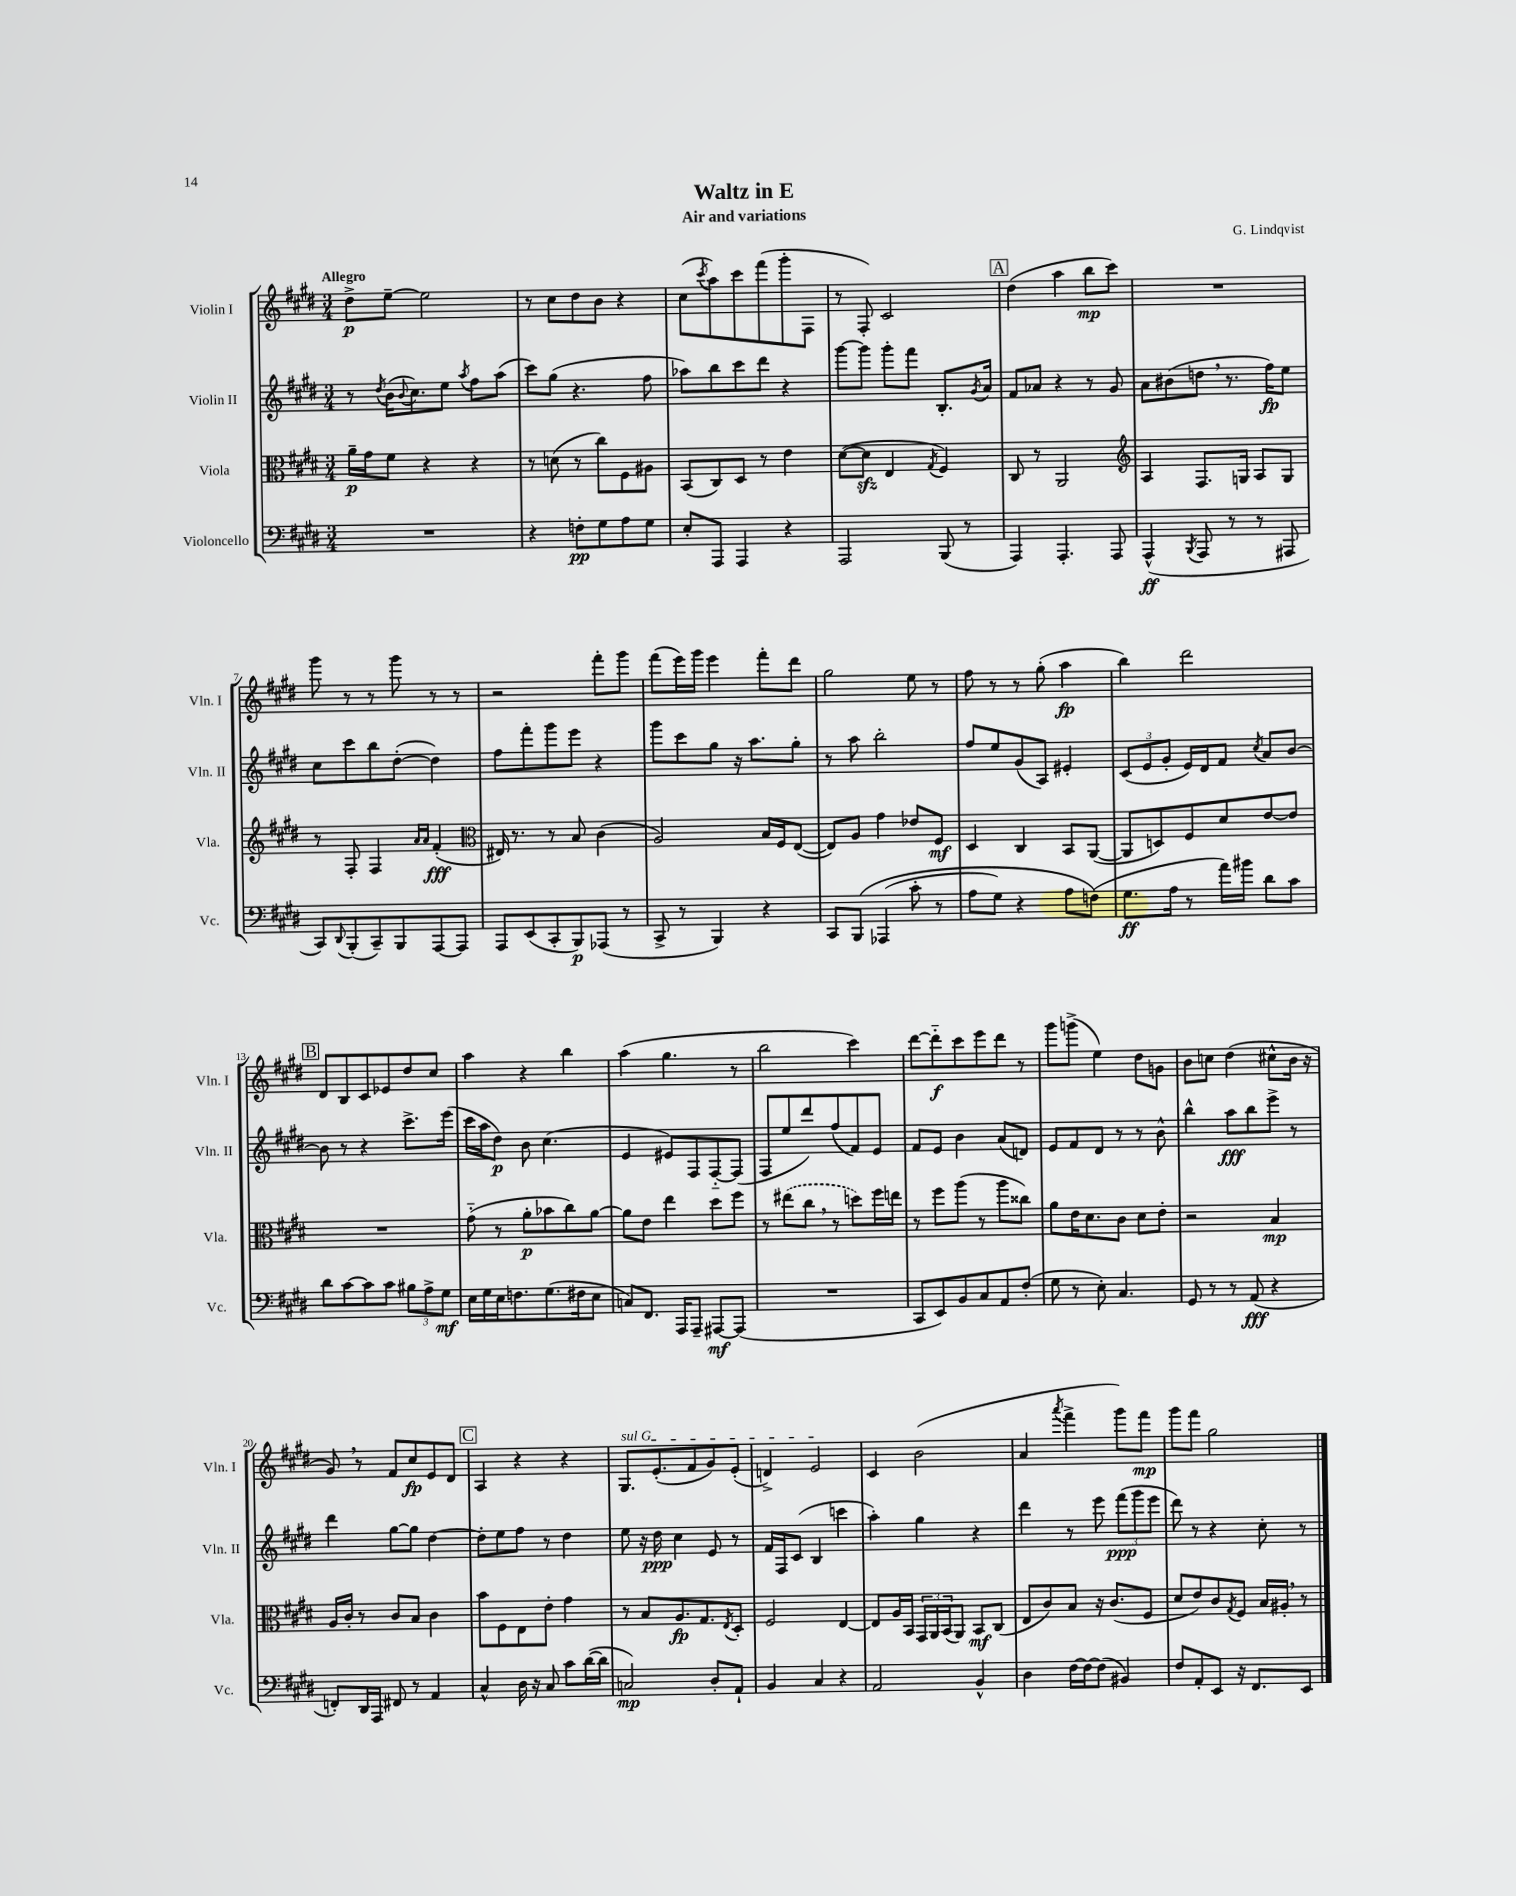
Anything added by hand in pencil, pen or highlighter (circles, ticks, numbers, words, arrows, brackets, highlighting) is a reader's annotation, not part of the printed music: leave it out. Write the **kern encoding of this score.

**kern	**kern	**kern	**kern
*staff4	*staff3	*staff2	*staff1
*clefF4	*clefC3	*clefG2	*clefG2
*k[f#c#g#d#]	*k[f#c#g#d#]	*k[f#c#g#d#]	*k[f#c#g#d#]
*M3/4	*M3/4	*M3/4	*M3/4
2.r	16a~	8r	8dd#^
.	16g#	.	.
.	.	8qdd#	.
.	8f#	(16b	[8ee~
.	.	8qqb	.
.	.	8.cc#)	.
.	4r	.	2ee]
.	.	8ee	.
.	.	8qaa	.
.	4r	8ff#	.
.	.	(8aa	.
=	=	=	=
4r	8r	8ccc#)	8r
.	(8d	(8gg#	8cc#
8F'	8r	4.r	8dd#
8G#	8cc#)	.	8b
8A	8F#	.	4r
8G#	8A#	8ff#	.
=	=	=	=
8E'	(8BB	8aa-)	(8cc#
.	.	.	8qccc#
8AAA	8C#)	8bb	8aa)
4AAA	8D#	8ccc#	8ccc#
.	8r	8ddd#	(8fff#
4r	4e	4r	8ggg#'
.	.	.	8F#
=	=	=	=
2AAA	([8d#	[8ggg#	8r
.	8d#]	8ggg#]	8F#')
.	4E	8ggg#'	2c#
.	.	8fff#	.
.	8qG#	.	.
(8BBB	4F#)	8.B'	.
8r	.	.	.
.	.	8qg#	.
.	.	16a	.
=	=	=	=
4AAA)	8C#	8f#	(4dd#
.	8r	8a-	.
4.AAA'	2AA	4r	4aa
.	.	8r	8bb
8AAA	.	8g#	8ccc#)
=	=	=	=
*	*clefG2	*	*
(4AAA^^	4A	8a	2.r
.	.	(8b#	.
8qBBB	.	.	.
8AAA	8.F#	8dd	.
8r	.	8.r	.
.	16G	.	.
8r	8A	.	.
.	.	16ff#)	.
8AAA#	8G	8ee	.
=	=	=	=
8CC#)	8r	8cc#	8ggg#
8qqDD#	.	.	.
(8BBB'	8F#'	8ccc#	8r
8CC#~)	4F#	8bb	8r
8BBB	.	([8dd#'	8ggg#
.	16qqa	.	.
.	16qqa	.	.
[8AAA	(4f#'	4dd#])	8r
8AAA]	.	.	8r
=	=	=	=
*	*clefC3	*	*
8AAA	16E#)	8ff#	2r
.	8.r	.	.
(8EE	.	8fff#'	.
8CC#'	8r	8ggg#	.
8BBB)	8B	8eee	.
(8AAA-	(4c#	4r	8fff#'
8r	.	.	8ggg#
=	=	=	=
8CC#^	2A)	8ggg#	(8fff#
8r	.	8ccc#	16eee)
.	.	.	16ggg#
4BBB)	.	8gg#	4eee
.	.	16r	.
.	.	8.aa	.
4r	16B	.	8fff#'
.	16F#	.	.
.	([8E	8gg#'	8ddd#
=	=	=	=
8CC#	8E])	8r	2gg#
&(8BBB	8A	8aa	.
(4AAA-	4g#	2bb'	.
8c#'	8e-	.	8ee
8r	8F#	.	8r
=	=	=	=
8A	4D#	8ff#	8ff#
8G#)	.	8ee	8r
4r	4C#	(8g#	8r
.	.	8A)	(8gg#'
8A	8BB	4e#'	4aa
(8F&)	([8AA	.	.
=	=	=	=
8.G#	8AA]	(12c#	4bb)
.	.	12e	.
.	8D)	.	.
.	.	12g#'	.
16A	.	.	.
8r	8F#	16e)	2ddd#
.	.	16d#	.
16a)	8d#	8f#	.
16b#	.	.	.
.	.	8qcc#	.
8d#	[8e	8a	.
8c#	8e]	[8b	.
=	=	=	=
8d#	2.r	8b]	8d#
[8c#	.	8r	8B
8c#]	.	4r	8c#
8c#	.	.	8e-
12B#	.	8.ccc#^	8dd#
12A^	.	.	.
.	.	.	8cc#
12G#	.	.	.
.	.	(16eee	.
=	=	=	=
16E	(8g#'~	16ccc#	4aa
16G#	.	16aa	.
16E	8r	8dd#)	.
8.F	.	.	.
.	8a'	8b	4r
(8.G#	8b-	(4.cc#	.
.	8cc#)	.	4bb
16F#	.	.	.
8E	[8a	.	.
=	=	=	=
8C)	8a]	4e	(4aa
8.FF#	8e	.	.
.	4ee	8e#)	4.gg#
16AAA	.	.	.
8AAA~	.	8F#	.
[8AAA#	8dd#	[8F#'~	.
(8AAA#]	8ff#	(8F#]	8r
=	=	=	=
2.r	8r	8F#	2bb
.	(8ee#	8ee	.
.	8cc#	8ddd#)	.
.	8r	(8ff#	.
.	8dd)	8f#)	4ccc#)
.	16ff#	8e	.
.	16ee	.	.
=	=	=	=
8CC#	8r	8f#	[8ddd#
8EE)	8ff#	8e	8ddd#'~]
8BB	(8aa	4b	8ccc#
8C#	8r	.	8eee
8AA	8aa	(8a	8ddd#
(8F#'	8cc##)	8d)	8r
=	=	=	=
8G#	8a	8e	8ggg#
8r	16e	8f#	(8ggg^
.	8.d#	.	.
8E')	.	8d#	4ee)
4.C#	8c#	8r	.
.	8d#	8r	8dd#
.	8e'	8b^^	8g
=	=	=	=
8GG#	2r	4bb^^	8b
8r	.	.	8cc
8r	.	8aa	(4dd#
(8AA	.	8bb	.
4r	4B	8eee^	8cc#^^
.	.	8r	16b
.	.	.	16r
=	=	=	=
8FF')	16A	4ddd#	8g#)
.	16c#'	.	.
16DD#	8r	.	8r
16AAA	.	.	.
8FF#	8c#	[8gg#	8f#
8r	8B	8gg#]	8cc#
4AA	4c#	[4dd#	8e
.	.	.	8d#
=	=	=	=
4C#^^	8b	8dd#']	4A
.	8F#	8ee	.
16D#	8E	8ff#	4r
16r	.	.	.
8C#	8e'	8r	.
8c#	4g#	4dd#	4r
([16d#	.	.	.
16d#]	.	.	.
=	=	=	=
2C)	8r	8ee	8.G#
.	8B	16r	.
.	.	16dd#	(8.e'
.	8.A	4cc#	.
.	.	.	8f#
.	8.G#	.	.
8D#'	.	8e	8g#)
.	8qE	.	.
8AA`	8D#'	8r	(8e'
=	=	=	=
4BB	2F#	16f#	4d^)
.	.	16F#	.
.	.	(8c#	.
4C#	.	4B	2e
4r	[4E	4ccc	.
=	=	=	=
2AA	8E]	4aa')	4c#
.	16A	.	.
.	16BB	.	.
.	24GG#	4gg#	(2b
.	24AA	.	.
.	(24BB	.	.
.	8AA)	.	.
4BB^^	8BB	4r	.
.	(8C#	.	.
=	=	=	=
4D#	8E	4ddd#	4a
.	8c#)	.	.
.	.	.	8qaaa
[16F#	8B	8r	4fff#^
16F#_	.	.	.
(8F#]	16r	8eee	.
.	(8.c#	.	.
4BB#)	.	(12fff#	8ggg#)
.	.	12ggg#	.
.	8F#	.	8fff#
.	.	12eee	.
=	=	=	=
8F#	8d#	8ddd#)	8ggg#
8AA'	8e)	8r	8fff#
8EE	8c#	4r	2gg#
.	8qG#	.	.
16r	8F#	.	.
8.FF#	.	.	.
.	16B	8cc#'	.
.	16A#'	.	.
8EE	8r	8r	.
==	==	==	==
*-	*-	*-	*-
